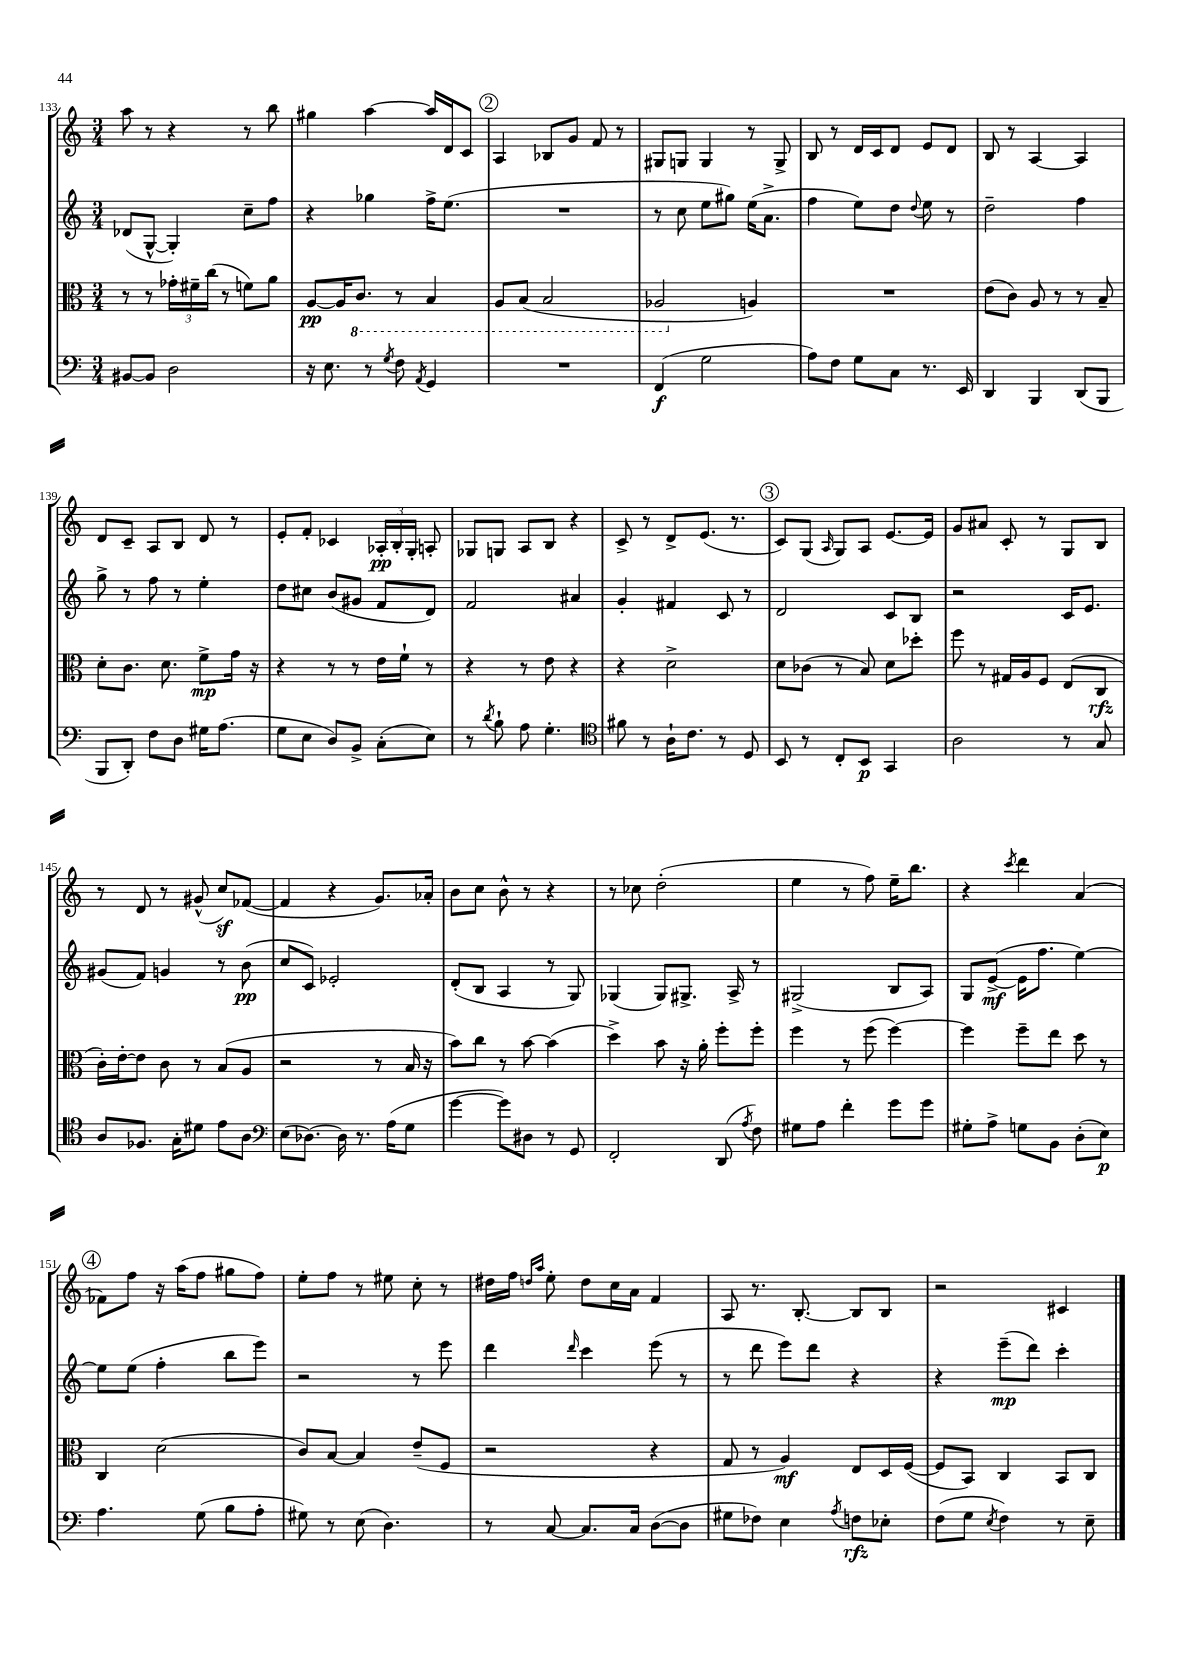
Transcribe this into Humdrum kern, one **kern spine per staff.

**kern	**kern	**kern	**kern
*staff4	*staff3	*staff2	*staff1
*clefF4	*clefC3	*clefG2	*clefG2
*k[]	*k[]	*k[]	*k[]
*M3/4	*M3/4	*M3/4	*M3/4
[8BB#	8r	(8d-	8aa
8BB#]	8r	[8G^^	8r
2D	24g-'	4G'])	4r
.	24f#~	.	.
.	(24cc	.	.
.	8r	.	.
.	8f)	8cc~	8r
.	8a	8ff	8bb
=	=	=	=
16r	[8A	4r	4gg#
8.E	.	.	.
.	16A]	.	.
.	8.C	.	.
8r	.	4gg-	[4aa
8qG	.	.	.
8F	8r	.	.
8qAA	.	.	.
4GG	4BB	16ff^	16aa]
.	.	(8.ee	16d
.	.	.	8c
=	=	=	=
2.r	8AA	2.r	4A
.	(8BB	.	.
.	2BB	.	8B-
.	.	.	8g
.	.	.	8f
.	.	.	8r
=	=	=	=
(4FF	2AA-	8r	8G#
.	.	8cc	8G
2G	.	8ee	4G
.	.	8gg#)	.
.	4A)	(16ee	8r
.	.	8.a^	.
.	.	.	8G^
=	=	=	=
8A)	2.r	4ff	8B
8F	.	.	8r
8G	.	8ee)	16d
.	.	.	16c
8C	.	8dd	8d
.	.	8qqdd	.
8.r	.	8ee	8e
.	.	8r	8d
16EE	.	.	.
=	=	=	=
4DD	(8e	2dd~	8B
.	8c)	.	8r
4BBB	8A	.	[4A
.	8r	.	.
(8DD	8r	4ff	4A]
8BBB	8B~	.	.
=	=	=	=
8BBB	8d'	8gg^	8d
8DD')	8.c	8r	8c~
8F	.	8ff	8A
.	8.d	.	.
8D	.	8r	8B
16G#	8f^	4ee'	8d
(8.A	.	.	.
.	16g	.	8r
.	16r	.	.
=	=	=	=
8G	4r	8dd	8e'
8E	.	8cc#	8f'
8D)	8r	(8b	4c-
8BB^	8r	8g#	.
(8C'	16e	8f	24A-'
.	.	.	24B'
.	16f`	.	.
.	.	.	24G'
8E)	8r	8d)	8A'
=	=	=	=
8r	4r	2f	8G-
8qd	.	.	.
8B`	.	.	8G
8A	8r	.	8A
4.G'	8e	.	8B
.	4r	4a#	4r
=	=	=	=
*clefC4	*	*	*
8f#	4r	4g'	8c^
8r	.	.	8r
16A`	2d^	4f#	8d^
8.c	.	.	.
.	.	.	(8.e
8r	.	8c	.
.	.	.	8.r
8D	.	8r	.
=	=	=	=
8BB	8d	2d	8c)
8r	(8c-	.	(8G
.	.	.	16qqA
8C'	8r	.	8G)
8BB	8B)	.	8A
4GG	8d	8c	[8.e
.	8dd-'	8B	.
.	.	.	16e]
=	=	=	=
2A	8ff	2r	8g
.	8r	.	8a#
.	16G#	.	8c'
.	16A	.	.
.	8F	.	8r
8r	(8E	16c	8G
.	.	8.e	.
8G	8C	.	8B
=	=	=	=
8A	16c')	(8g#	8r
.	[16e'	.	.
8.F-	8e]	8f)	8d
.	8c	4g	8r
16G'	.	.	.
8d#	8r	.	(8g#^^
8e	(8B	8r	8cc)
8A	8A	(8b	([8f-
=	=	=	=
*clefF4	*	*	*
(8E	2r	8cc	4f-]
[8.D-)	.	8c)	.
.	.	2e-'	4r
16D-]	.	.	.
8.r	.	.	.
.	8r	.	8.g)
(16A	.	.	.
8G	16B	.	.
.	16r	.	16a-'
=	=	=	=
[4g	8b)	(8d'	8b
.	8cc	8B	8cc
8g])	8r	4A	8b^^
8D#	[8b	.	8r
8r	(4b]	8r	4r
8GG	.	8G)	.
=	=	=	=
2FF'	4dd^)	(4G-	8r
.	.	.	8cc-
.	8b	8G-)	(2dd'
.	16r	8.G#^	.
.	16a'	.	.
(8DD	8ff'	.	.
.	.	16A^	.
8qA	.	.	.
8F)	8ff'	8r	.
=	=	=	=
8G#	4ff	(2G#^	4ee
8A	.	.	.
4f'	8r	.	8r
.	(8ff	.	8ff)
8g	[4ff)	8B	16ee~
.	.	.	8.bb
8g	.	8A)	.
=	=	=	=
8G#'	4ff]	8G	4r
8A^	.	([8e^	.
.	.	.	8qccc
8G	8ff~	16e]	4ddd
.	.	8.ff	.
8BB	8ee	.	.
(8D'	8dd	[4ee)	(4a
8E)	8r	.	.
=	=	=	=
4.A	4C	8ee]	8f-)
.	.	(8ee	8ff
.	(2d	4ff'	16r
.	.	.	(16aa
(8G	.	.	8ff
8B	.	8bb	8gg#
8A'	.	8eee)	8ff)
=	=	=	=
8G#)	8c)	2r	8ee'
8r	[8B	.	8ff
(8E	4B]	.	8r
4.D)	.	.	8ee#
.	(8e~	8r	8cc'
.	8F	8eee	8r
=	=	=	=
8r	2r	4ddd	16dd#
.	.	.	16ff
.	.	.	16qqdd
.	.	.	16qqaa
[8C	.	.	8ee'
.	.	16qqddd	.
8.C]	.	4ccc	8dd
.	.	.	16cc
16C	.	.	16a
([8D	4r	(8eee	4f
8D]	.	8r	.
=	=	=	=
8G#	8G	8r	8A
8F-)	8r	8ddd	8.r
4E	4A)	8eee)	.
.	.	.	[8.B'
.	.	8ddd	.
8qA	.	.	.
8F	8E	4r	8B]
8E-'	16D	.	8B
.	([16F	.	.
=	=	=	=
(8F	8F]	4r	2r
8G	8BB)	.	.
8qE	.	.	.
4F)	4C	(8eee~	.
.	.	8ddd)	.
8r	8BB	4ccc'	4c#
8E~	8C	.	.
==	==	==	==
*-	*-	*-	*-
